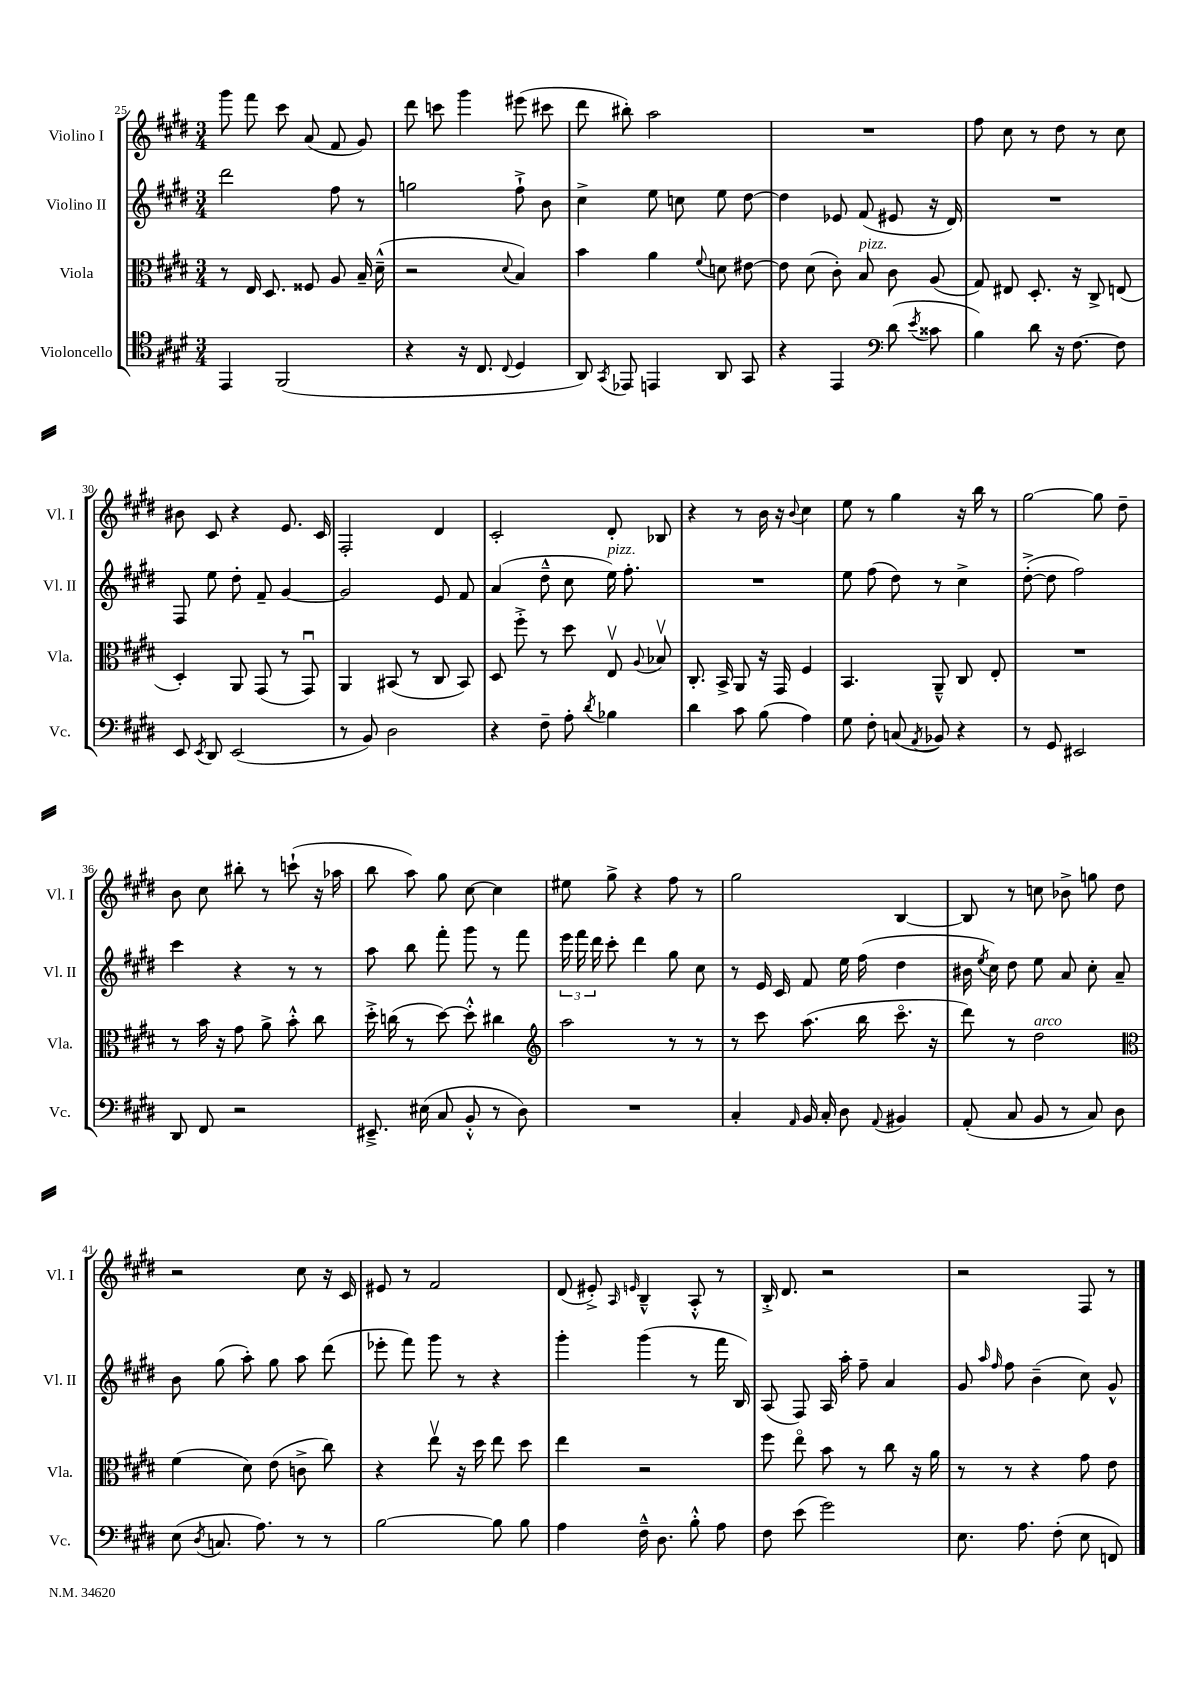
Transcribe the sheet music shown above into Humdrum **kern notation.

**kern	**kern	**kern	**kern
*staff4	*staff3	*staff2	*staff1
*clefC4	*clefC3	*clefG2	*clefG2
*k[f#c#g#d#]	*k[f#c#g#d#]	*k[f#c#g#d#]	*k[f#c#g#d#]
*M3/4	*M3/4	*M3/4	*M3/4
4EE/	8r	2ddd#\	8ggg#\
.	16E/	.	8fff#\
.	8.D#/	.	.
(2FF#/	.	.	8ccc#\
.	8F##/	.	(8a/
.	8A/	8ff#\	8f#/
.	16B~/	8r	8g#/)
.	(16d#~^^\	.	.
=	=	=	=
4r	2r	2gg\	8ddd#\
.	.	.	8ccc\
16r	.	.	4ggg#\
8.C#/	.	.	.
8qqC#/	8qqd#/	.	.
4D#/	4B/)	8ff#`^\	(8eee#\
.	.	8b\	8ccc#\
=	=	=	=
8AA/)	4b\	4cc#^\	8ddd#\
8qGG#/	.	.	.
8EE-/	.	.	8bb#'\)
4EE/	4a\	8ee\	2aa\
.	.	8cc\	.
.	8qqf#/	.	.
8AA/	8d\	8ee\	.
8GG#/	[8e#\	[8dd#\	.
=	=	=	=
4r	8e#\]	4dd#\]	2.r
.	(8d#\	.	.
4EE/	8c#'\)	8e-/	.
.	8B/	(8f#/	.
*clefF4	*	*	*
(8d#\	8c#\	8e#/	.
8qe/	.	.	.
8c##\	(8A/	16r	.
.	.	16d#/)	.
=	=	=	=
4B\)	8G#/)	2.r	8ff#\
.	8E#/	.	8cc#\
8d#\	8.D#'/	.	8r
16r	.	.	8dd#\
[8.F#\	16r	.	.
.	8C#^/	.	8r
8F#\]	(8E/	.	8cc#\
=	=	=	=
8EE/	4D#'/)	8F#/	8b#\
8qEE/	.	.	.
8DD#/	.	8ee\	8c#/
(2EE/	8AA/	8dd#'\	4r
.	(8GG#/	8f#~/	.
.	8r	[4g#/	8.e/
.	8GG#u/)	.	.
.	.	.	16c#/
=	=	=	=
8r	4AA/	2g#/]	2F#'/
8BB/)	.	.	.
2D#\	(8BB#/	.	.
.	8r	.	.
.	8C#/	8e/	4d#/
.	8BB#/)	8f#/	.
=	=	=	=
4r	8D#/	(4a/	2c#'/
.	8ff#'^\	.	.
8F#~\	8r	8dd#~^^\	.
8A'\	8dd#\	8cc#\	.
8qd#/	.	.	.
4B-\	8Ev/	16ee\)	8d#'/
.	.	8.ff#'\	.
.	8qqA/	.	.
.	8B-v/	.	8B-/
=	=	=	=
4d#\	8.C#'/	2.r	4r
.	16BB^/	.	.
8c#\	8AA/	.	8r
(8B\	16r	.	16b\
.	16GG#/	.	16r
.	.	.	8qqb/
4A\)	4F#/	.	4cc#\
=	=	=	=
8G#\	4.BB/	8ee\	8ee\
8F#'\	.	(8ff#\	8r
(8C/	.	8dd#\)	4gg#\
8qAA/	.	.	.
8BB-/)	8AA~^^/	8r	.
4r	8C#/	4cc#^\	16r
.	.	.	16bb\
.	8E'/	.	8r
=	=	=	=
8r	2.r	([8dd#'^\	[2gg#\
8GG#/	.	8dd#\]	.
2EE#/	.	2ff#\)	.
.	.	.	8gg#\]
.	.	.	8dd#~\
=	=	=	=
8DD#/	8r	4ccc#\	8b\
8FF#/	16b\	.	8cc#\
.	16r	.	.
2r	8g#\	4r	8bb#'\
.	8a^\	.	8r
.	8b'^^\	8r	(8ccc`\
.	8cc#\	8r	16r
.	.	.	16aa-\
=	=	=	=
8.EE#~^/	16dd#'^\	8aa\	8bb\
.	(16cc\	.	.
.	8r	8bb\	8aa\)
(16E#\	.	.	.
8C#/	[8dd#\)	8fff#'\	8gg#\
8BB'^^/	8dd#'^^\]	8ggg#\	[8cc#\
8r	4cc#\	8r	4cc#\]
8D#\)	.	8fff#\	.
=	=	=	=
*	*clefG2	*	*
2.r	2aa\	24eee\	8ee#\
.	.	24fff#\	.
.	.	24ddd#\	.
.	.	8ccc#'\	8gg#^\
.	.	4ddd#\	4r
.	8r	8gg#\	8ff#\
.	8r	8cc#\	8r
=	=	=	=
4C#'/	8r	8r	2gg#\
.	8ccc#\	16e/	.
.	.	16c#/	.
16qqAA/	.	.	.
16BB/	(8.aa\	8f#/	.
16C#'/	.	.	.
8D#\	.	16ee\	.
.	16bb\	(16ff#\	.
8qqAA/	.	.	.
4BB#/	8.ccc#o\	4dd#\	[4B/
.	16r	.	.
=	=	=	=
(8AA'/	8ddd#\)	16b#\	8B/]
.	.	8qee/	.
.	.	16cc#\)	.
8C#/	8r	8dd#\	8r
8BB/	2dd#\	8ee\	8cc\
8r	.	8a/	8b-^\
8C#/)	.	8cc#'\	8gg\
8D#\	.	8a~/	8dd#\
=	=	=	=
*	*clefC3	*	*
(8E\	(4f#\	8b\	2r
8qD#/	.	.	.
8.C/	.	(8gg#\	.
.	8d#\)	8aa'\)	.
8.A\)	.	.	.
.	(8e\	8gg#\	.
8r	8c^\	8aa\	8cc#\
8r	8cc#\)	(8ddd#\	16r
.	.	.	16c#/
=	=	=	=
[2B\	4r	8eee-'\	8e#/
.	.	8fff#\)	8r
.	8eev\	8ggg#\	2f#/
.	16r	8r	.
.	16dd#\	.	.
8B\]	8ee\	4r	.
8B\	8dd#\	.	.
=	=	=	=
4A\	4ee\	4ggg#'\	(8d#/
.	.	.	8e#'^/)
.	.	.	16qqA/
.	.	.	16qqe/
16F#~^^\	2r	(4ggg#\	4B~^^/
8.D#\	.	.	.
8B'^^\	.	8r	8A'^^/
8A\	.	16fff#\	8r
.	.	16B/)	.
=	=	=	=
8F#\	8ff#\	(8A/	16B'^/
.	.	.	8.d#/
(8e\	8eeo\	8F#/)	.
2g#\)	8b\	16A/	2r
.	.	16aa'\	.
.	8r	8ff#~\	.
.	8cc#\	4a/	.
.	16r	.	.
.	16a\	.	.
=	=	=	=
8.E\	8r	8g#/	2r
.	.	16qqaa/	.
.	.	16qqff#/	.
.	8r	8ff#\	.
8.A\	.	.	.
.	4r	(4b~\	.
(8F#'\	.	.	.
8E\	8g#\	8cc#\)	8F#/
8FF/)	8e\	8g#^^/	8r
==	==	==	==
*-	*-	*-	*-
